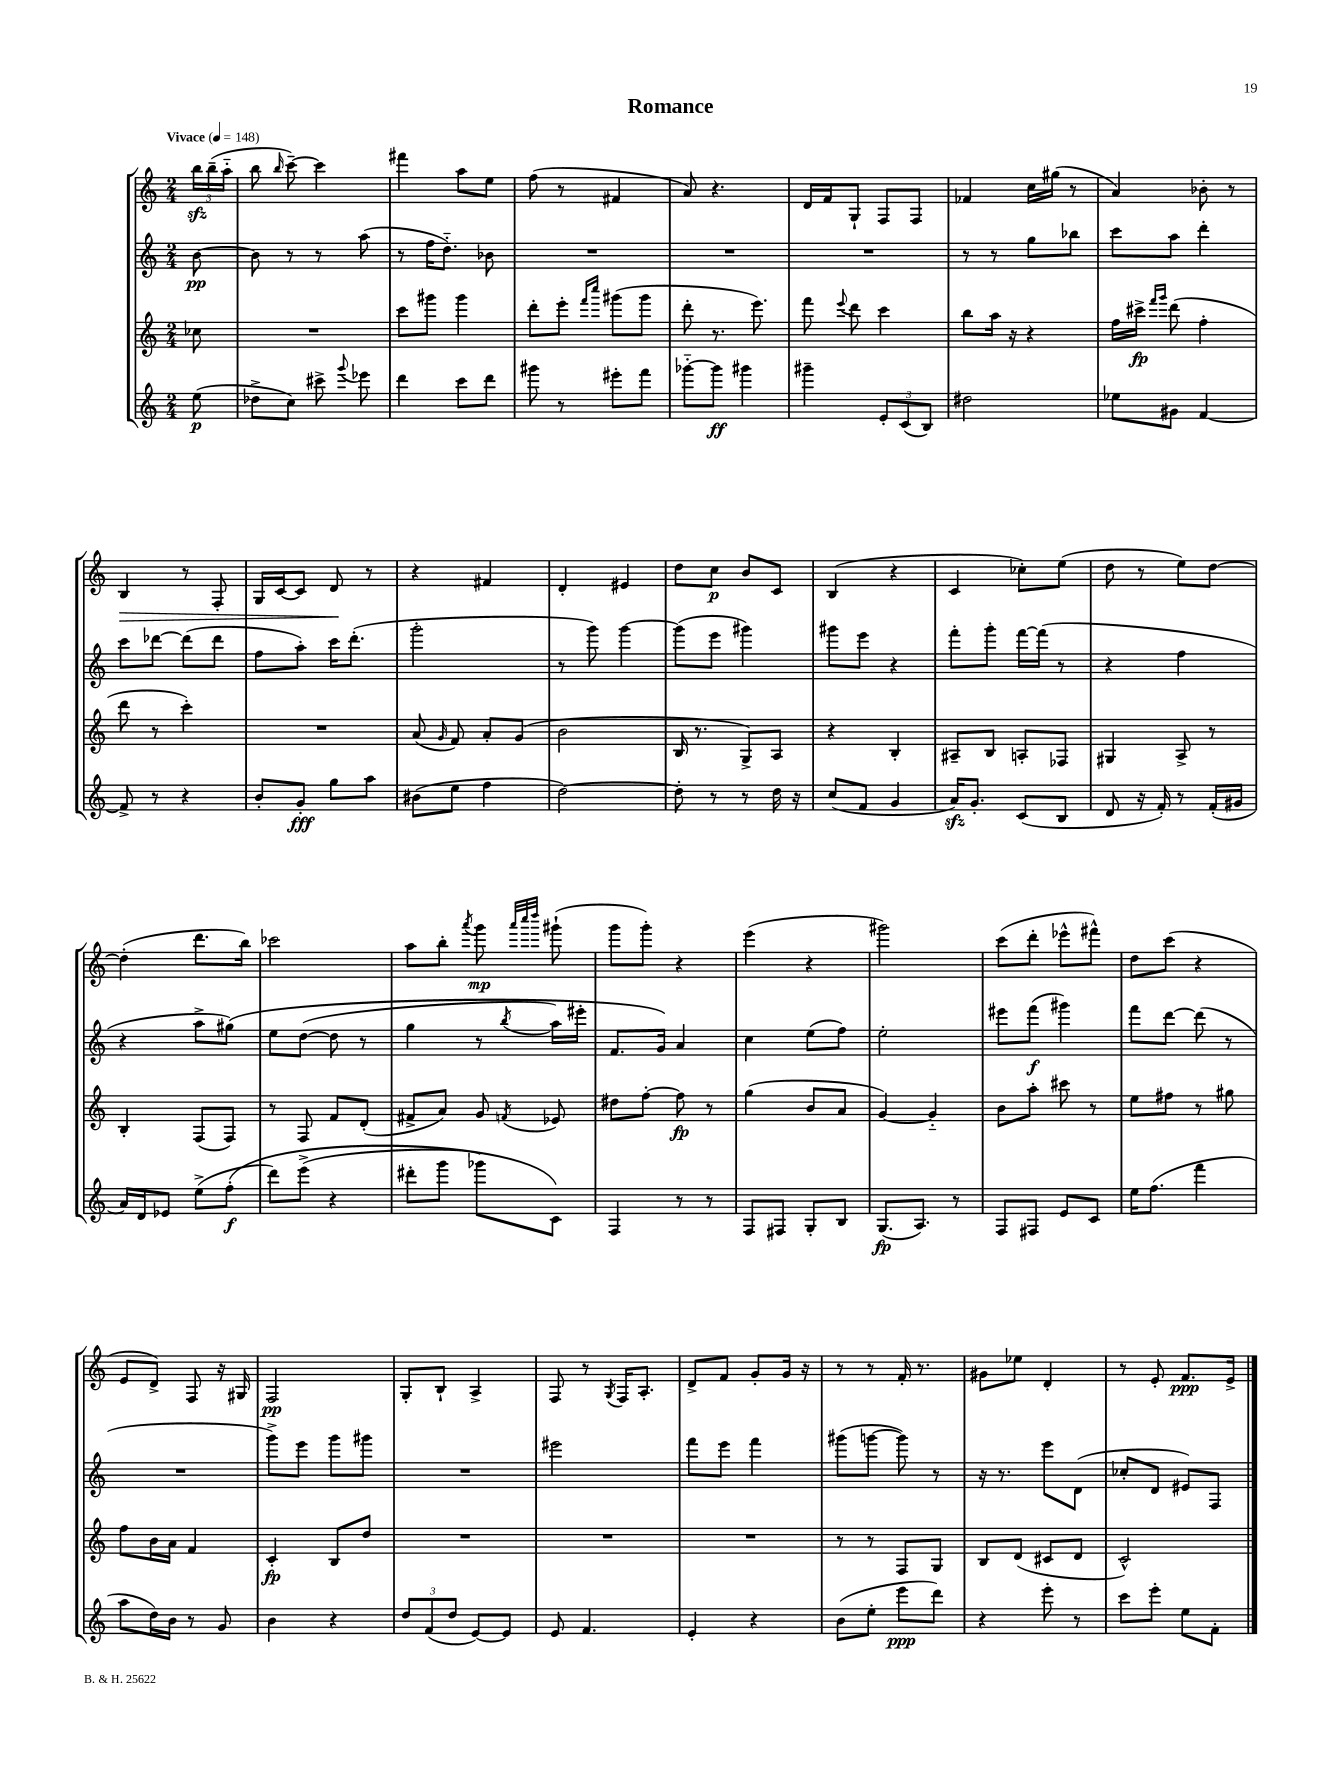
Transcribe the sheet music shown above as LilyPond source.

\header { title = "Romance" }
<<
\new StaffGroup <<
\new Staff = "s0" {
    \clef treble \key c \major \numericTimeSignature \time 2/4 \partial 8 \tempo "Vivace" 4 = 148
    \autoBeamOff \tuplet 3/2 { b''16[\sfz b''16--( a''16]-_ } |
    b''8 \grace { b''16 } c'''8~--) c'''4 |
    fis'''4 a''8[ e''8] |
    f''8( r8 fis'4 |
    a'8) r4. |
    d'16[ f'16 g8]-! f8[ f8] |
    fes'4 c''16[ gis''16]( r8 |
    a'4) bes'8-. r8 |
    b4\> r8 f8-. |
    g16[ c'16~ c'8] d'8\! r8 |
    r4 fis'4 |
    d'4-. eis'4 |
    d''8[ c''8]\p b'8[ c'8] |
    b4( r4 |
    c'4 ces''8[-.) e''8]( |
    d''8 r8 e''8[) d''8]~ |
    d''4-.( d'''8.[ b''16]) |
    ces'''2 |
    a''8[ b''8]-. \acciaccatura { a'''8 } g'''8\mp \grace { a'''32[ c''''32 d''''32] } gis'''8-!( |
    g'''8[ g'''8]-.) r4 |
    e'''4( r4 |
    gis'''2) |
    c'''8[( d'''8]-. ees'''8[-^ fis'''8]-^) |
    d''8[ c'''8]( r4 |
    e'8[ d'8]->) f8 r16 gis16 |
    f2\pp |
    g8[-. b8]-! a4-> |
    f8 r8 \acciaccatura { g8 } f16[ a8.]-. |
    d'8[-> f'8] g'8[-. g'16] r16 |
    r8 r8 f'16-. r8. |
    gis'8[ ees''8] d'4-. |
    r8 e'8-. f'8.[\ppp e'16]-> \bar "|." |
}
\new Staff = "s1" {
    \clef treble \key c \major \numericTimeSignature \time 2/4 \partial 8
    \autoBeamOff b'8~\pp |
    b'8 r8 r8 a''8( |
    r8 f''16[ d''8.]-_) bes'8 |
    R2 |
    R2 |
    R2 |
    r8 r8 g''8[ bes''8] |
    c'''8[ a''8] d'''4-. |
    c'''8[ des'''8]~ des'''8[( des'''8] |
    f''8[ a''8]-.) c'''16[ d'''8.]-.( |
    g'''2-. |
    r8 g'''8) g'''4~ |
    g'''8[( e'''8] gis'''4) |
    gis'''8[ e'''8] r4 |
    f'''8[-. g'''8]-. f'''16[~ f'''16]( r8 |
    r4 f''4 |
    r4 a''8[-> gis''8])\( |
    e''8[ d''8]~( d''8 r8 |
    g''4 r8 \acciaccatura { b''8 } a''16[) eis'''16]-. |
    f'8.[ g'16]\) a'4 |
    c''4 e''8[( f''8]) |
    e''2-. |
    eis'''8[ f'''8]\f( gis'''4) |
    f'''8[ d'''8]~ d'''8( r8 |
    R2 |
    g'''8[->) e'''8] g'''8[ gis'''8] |
    R2 |
    eis'''2 |
    f'''8[ e'''8] f'''4 |
    gis'''8[( g'''8]~ g'''8) r8 |
    r16 r8. e'''8[ d'8]( |
    ces''8[-. d'8] eis'8[) f8] \bar "|." |
}
\new Staff = "s2" {
    \clef treble \key c \major \numericTimeSignature \time 2/4 \partial 8
    \autoBeamOff ces''8 |
    R2 |
    c'''8[ gis'''8] gis'''4 |
    d'''8[-. e'''8]-. \grace { f'''16[ c''''16] } gis'''8[( gis'''8] |
    d'''8-. r8. e'''8.) |
    f'''8 \appoggiatura { e'''8 } d'''8 c'''4 |
    b''8[ a''16] r16 r4 |
    f''16[ cis'''16]->\fp \grace { f'''16[ g'''16] } d'''8( f''4-. |
    d'''8 r8 c'''4-.) |
    R2 |
    a'8( \grace { g'16 } f'8) a'8[-. g'8]( |
    b'2 |
    b16 r8. g8[->) a8] |
    r4 b4-. |
    ais8[-- b8] a8[-. fes8] |
    gis4 a8-> r8 |
    b4-. f8[( f8]) |
    r8 f8 f'8[ d'8]-.( |
    fis'8[-> a'8]) g'8 \acciaccatura { f'8 } ees'8 |
    dis''8[ f''8]~-. f''8\fp r8 |
    g''4( b'8[ a'8] |
    g'4~) g'4-_ |
    b'8[ a''8]-. cis'''8 r8 |
    e''8[ fis''8] r8 gis''8 |
    f''8[ b'16 a'16] f'4 |
    c'4-.\fp b8[ d''8] |
    R2 |
    R2 |
    R2 |
    r8 r8 f8[ g8] |
    b8[ d'8]( cis'8[ d'8] |
    c'2-^) \bar "|." |
}
\new Staff = "s3" {
    \clef treble \key c \major \numericTimeSignature \time 2/4 \partial 8
    \autoBeamOff e''8\p( |
    des''8[-> c''8]) cis'''8-> \appoggiatura { g'''8 } ees'''8 |
    d'''4 c'''8[ d'''8] |
    gis'''8 r8 eis'''8[-. f'''8] |
    ges'''8[~-_ ges'''8]\ff gis'''4 |
    gis'''4-- \tuplet 3/2 { e'8[-. c'8( b8]) } |
    dis''2 |
    ees''8[ gis'8] f'4~ |
    f'8-> r8 r4 |
    b'8[-. g'8]-.\fff g''8[ a''8] |
    bis'8[( e''8] f''4 |
    d''2~) |
    d''8-. r8 r8 d''16 r16 |
    c''8[( f'8] g'4 |
    a'16[\sfz) g'8.]-. c'8[( b8] |
    d'8 r16 f'16-.) r8 f'16[-.( gis'16] |
    a'16[) d'16 ees'8] e''8[->( f''8]-.\f\( |
    d'''8[) e'''8]->( r4 |
    dis'''8[-. g'''8] ges'''8[) c'8]\) |
    f4 r8 r8 |
    f8[ fis8] g8[-. b8] |
    g8.[\fp( a8.]) r8 |
    f8[ fis8] e'8[ c'8] |
    e''16[ f''8.]( f'''4 |
    a''8[ d''16) b'16] r8 g'8 |
    b'4 r4 |
    \tuplet 3/2 { d''8[ f'8( d''8] } e'8[~) e'8] |
    e'8 f'4. |
    e'4-. r4 |
    b'8[( e''8]-. e'''8[\ppp d'''8]) |
    r4 e'''8-. r8 |
    c'''8[ e'''8]-. e''8[ f'8]-. \bar "|." |
}
>>
>>
\layout { \context { \Score \remove "Bar_number_engraver" } }
